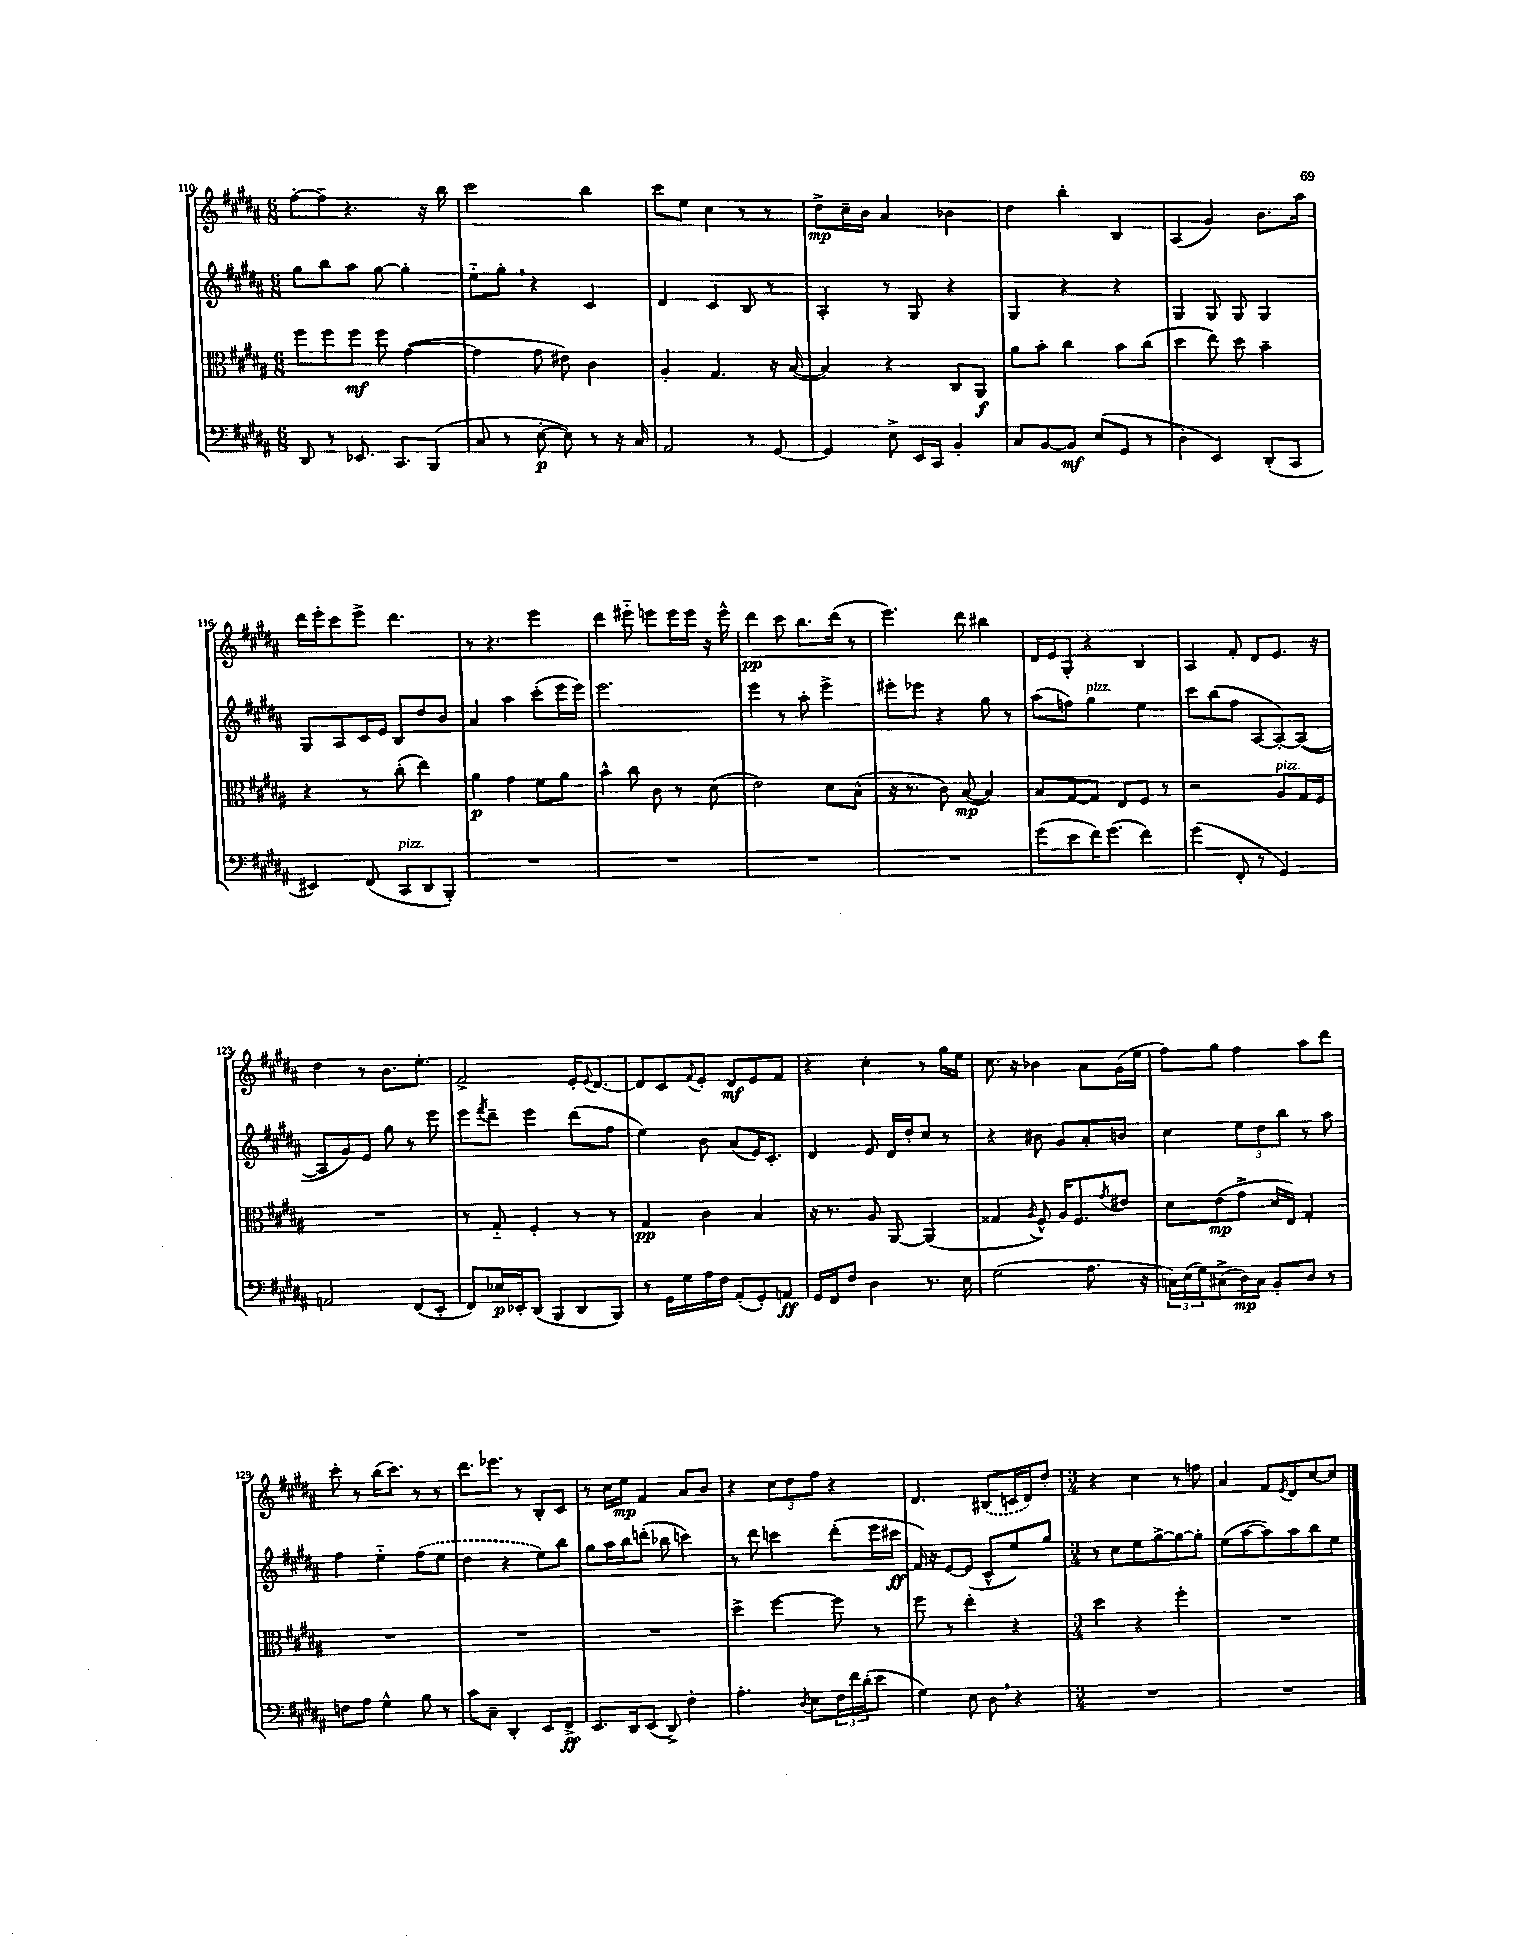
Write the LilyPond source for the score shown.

<<
\new StaffGroup <<
\new Staff = "s0" {
    \clef treble \key b \major \numericTimeSignature \time 6/8
    fis''8~-. fis''8-- r4. r16 b''16 |
    cis'''2 b''4 |
    cis'''8 e''8 cis''4 r8 r8 |
    dis''8->\mp cis''16-- b'16 ais'4 bes'4 |
    dis''4 b''4-. b4 |
    ais4( gis'4) b'8. ais''16 |
    dis'''16 e'''16-. cis'''8 e'''8-> dis'''4. |
    r8 r4. e'''4 |
    dis'''4 eis'''8-_ e'''8 e'''16 e'''16 r16 e'''16-^ |
    dis'''4\pp cis'''8 b''8. dis'''16( r8 |
    e'''4.) dis'''8 bis''4 |
    dis'16 e'16 gis8-. r4 b4 |
    ais4 fis'8-. dis'8 e'8. r16 |
    dis''4 r8 b'8. e''8.-. |
    fis'2-> e'16-. \appoggiatura { e'8 } dis'8.~ |
    dis'8 cis'8 \appoggiatura { fis'8 } e'8-. dis'8\mf e'8 fis'8 |
    r4 cis''4-. r8 gis''16 e''16 |
    cis''8. r16 bes'4 ais'8 gis'16( e''16 |
    fis''8) gis''8 fis''4 ais''8 dis'''8 |
    cis'''8-. r8 b''16( cis'''8.) r8 r8 |
    dis'''8. ees'''8. r8 b8-. cis'8 |
    r8 cis''16 e''16\mp fis'4 ais'8 b'8 |
    r4 \tuplet 3/2 { cis''8 dis''8 fis''8 } r4 |
    dis'4. \once \slurDashed bis8( c'16 dis'16) dis''8-. |
    \numericTimeSignature \time 3/4 r4 cis''4 r8 f''8 |
    ais'4 fis'8 \acciaccatura { e'8 } dis'8 cis''8~ cis''8 \bar "|." |
}
\new Staff = "s1" {
    \clef treble \key b \major \numericTimeSignature \time 6/8
    gis''8 b''8 ais''8 gis''8~ gis''4-. |
    e''8-_ gis''8-. \breathe r4 cis'4 |
    dis'4 cis'4 b8 r8 |
    ais4-. r8 gis8 r4 |
    gis4 r4 r4 |
    gis4 gis8 gis8 gis4 |
    gis8 ais8 cis'16 e'16 b8 dis''8 b'8 |
    ais'4 ais''4 cis'''8-.( e'''16 e'''16) |
    e'''2. |
    e'''4 r8 ais''8-. e'''4-> |
    eis'''8-. ees'''8 r4 gis''8 r8 |
    ais''8( f''8) gis''4^\markup { \italic "pizz." } e''4 |
    cis'''8 b''8( fis''8 ais8~ ais8~-.) ais8~( |
    ais8 gis'8) e'8 gis''8 r8 e'''8 |
    e'''8 \acciaccatura { fis'''8 } dis'''8-- e'''4 dis'''8( fis''8 |
    e''4) b'8 ais'8( e'16) cis'8.-. |
    dis'4 e'8 dis'16 dis''16-. cis''8 r8 |
    r4 bis'8 gis'8 ais'8-. b'8 |
    cis''4 \tuplet 3/2 { e''8 dis''8 b''8 } r8 ais''8 |
    fis''4 e''4-_ \once \slurDashed fis''8( e''8 |
    dis''4 r4 e''8) b''8 |
    gis''8 ais''16 b''16 d'''8-.( bes''8 c'''4) |
    r8 dis'''8 c'''4 dis'''8-.( e'''16 cis'''16\ff |
    fis'16) r16 e'8~ e'8( cis'8-^ e''8) gis''8 |
    \numericTimeSignature \time 3/4 r8 cis''8 e''8 gis''8~-> gis''8~ gis''8-. |
    e''8( ais''8~ ais''8) ais''8 b''8 e''8 \bar "|." |
}
\new Staff = "s2" {
    \clef alto \key b \major \numericTimeSignature \time 6/8
    fis''8 fis''8 fis''8\mf fis''8 gis'4~( |
    gis'4 gis'8 eis'8) cis'4 |
    ais4-. gis4. r16 b16~( |
    b4) r4 cis8 ais,8\f |
    ais'8 b'8-. cis''4 b'8 cis''8( |
    dis''4 e''8) dis''8 b'4-- |
    r4 r8 cis''8-.( e''4) |
    ais'4\p gis'4 fis'8 ais'8 |
    b'4-^ cis''8 cis'8 r8 dis'8( |
    e'2) dis'8 b8-^( |
    r16 r8. cis'8) b8~\mp( b4) |
    b8 gis8~ gis8 e8 fis8 r8 |
    r2 ais8^\markup { \italic "pizz." } gis16 fis16 |
    R2. |
    r8 gis8-_ fis4-. r8 r8 |
    gis4\pp cis'4 b4 |
    r16 r8. ais8 ais,8~ ais,4( |
    gisis4 \acciaccatura { ais8 } fis8-^) ais16 fis8. \acciaccatura { gis'8 } eis'8 |
    dis'8 e'8\mp( gis'8-> dis'16 e16) gis4-. |
    R2. |
    R2. |
    R2. |
    dis''4-> fis''4~ fis''8 r8 |
    fis''8 r8 e''4-. r4 |
    \numericTimeSignature \time 3/4 dis''4 r4 fis''4-. |
    R2. \bar "|." |
}
\new Staff = "s3" {
    \clef bass \key b \major \numericTimeSignature \time 6/8
    dis,8 r8 ees,8. cis,8. b,,8( |
    cis8 r8 e8~-.\p e8) r8 r16 cis16 |
    ais,2 r8 gis,8~ |
    gis,4 e8-> e,16 cis,16 b,4-. |
    cis8 b,8~ b,8\mf e8( gis,8 r8 |
    dis4-. e,4) dis,8-.( cis,8 |
    eis,4) fis,8( cis,8^\markup { \italic "pizz." } dis,8 b,,8-.) |
    R2. |
    R2. |
    R2. |
    R2. |
    gis'8( e'8 fis'16) gis'8.( fis'4) |
    gis'4( fis,8-. r8 gis,4) |
    a,2 fis,8( e,8-. |
    fis,8) ees16\p ees,16-. dis,8( b,,8 dis,8 b,,8) |
    r8 gis,16 gis16 ais16 fis16 ais,8-.( gis,8-.) a,8\ff |
    gis,16 fis,16 fis8 dis4 r8. e16 |
    gis2( ais8. r16 |
    \tuplet 3/2 { c16) e16( gis16) } cis8->( dis16\mp) cis16 b,8-. dis8 r8 |
    f8 ais8 gis4-^ b8 r8 |
    cis'8 cis8-- dis,4-. e,8 fis,8->\ff |
    e,8. dis,16 e,8( dis,8->) fis4-. |
    ais4.-. \acciaccatura { dis8 } e8 \tuplet 3/2 { fis16 fis'16 dis'16-.( } e'8 |
    gis4) e8 dis8 \breathe r4 |
    \numericTimeSignature \time 3/4 R2. |
    R2. \bar "|." |
}
>>
>>
\layout { \context { \Score currentBarNumber = #110 } }
